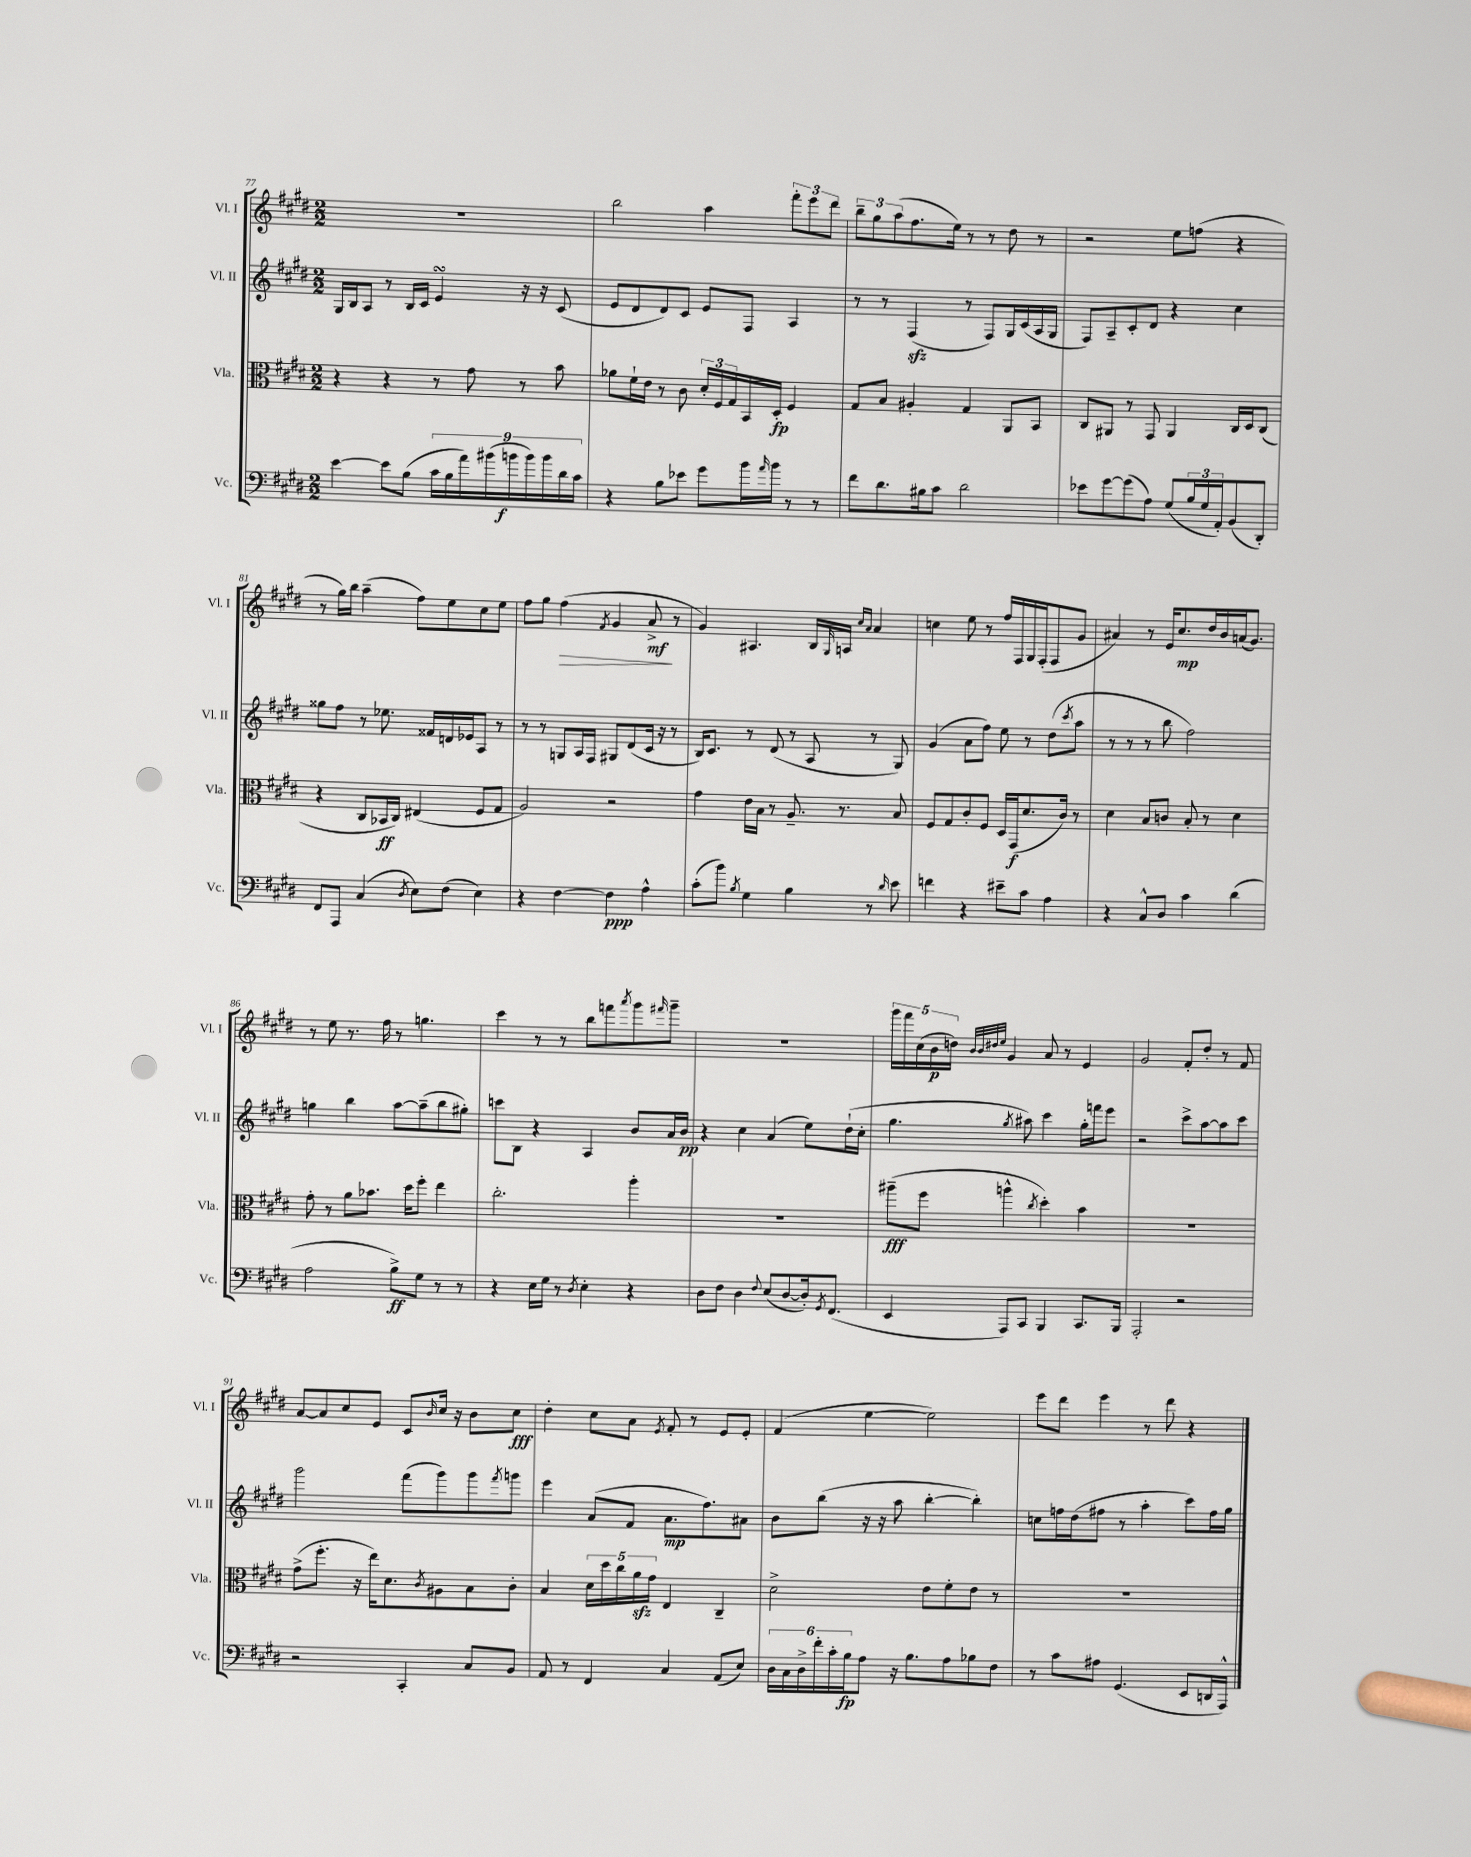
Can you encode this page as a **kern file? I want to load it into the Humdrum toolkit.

**kern	**dynam	**kern	**dynam	**kern	**dynam	**kern	**dynam
*part4	*part4	*part3	*part3	*part2	*part2	*part1	*part1
*staff4	*staff4	*staff3	*staff3	*staff2	*staff2	*staff1	*staff1
*I"Vc.	*	*I"Vla.	*	*I"Vl. II	*	*I"Vl. I	*
*I'Vc.	*	*I'Vla.	*	*I'Vl. II	*	*I'Vl. I	*
*clefF4	*	*clefC3	*	*clefG2	*	*clefG2	*
*k[f#c#g#d#]	*	*k[f#c#g#d#]	*	*k[f#c#g#d#]	*	*k[f#c#g#d#]	*
*M2/2	*	*M2/2	*	*M2/2	*	*M2/2	*
=77	=77	=77	=77	=77	=77	=77	=77
[4e\	.	4r	.	16G#/LL	.	1r	.
.	.	.	.	16B/J	.	.	.
.	.	.	.	8A/J	.	.	.
8e\L]	.	4r	.	8r	.	.	.
(8B\J	.	.	.	16B/LL	.	.	.
.	.	.	.	16c#/JJ	.	.	.
18c#\LL	.	8r	.	4esSSs/	.	.	.
18B\	.	.	.	.	.	.	.
18a\)	.	.	.	.	.	.	.
.	.	8g#\	.	.	.	.	.
(18b#X\	.	.	.	.	.	.	.
18bn\	f	.	.	.	.	.	.
.	.	8r	.	16r	.	.	.
18b\)	.	.	.	.	.	.	.
.	.	.	.	16r	.	.	.
18b\	.	.	.	.	.	.	.
.	.	8b\	.	(8c#/	.	.	.
18d#\	.	.	.	.	.	.	.
18c#\JJ	.	.	.	.	.	.	.
=78	=78	=78	=78	=78	=78	=78	=78
4r	.	8a-X\L	.	8e/L	.	2bb\	.
.	.	16f#`\L	.	8d#/	.	.	.
.	.	16e\JJ	.	.	.	.	.
8B\L	.	8r	.	8d#/)	.	.	.
8e-X\J	.	8c#\	.	8c#/J	.	.	.
8g#\L	.	24d#'/LL	.	8e/L	.	4aa\	.
.	.	24F#/	.	.	.	.	.
.	.	24G#/	.	.	.	.	.
16b\L	.	16BB/	.	8F#/J	.	.	.
16qqa/	.	.	.	.	.	.	.
16b\JJ	.	16D#'/JJ	fp	.	.	.	.
8r	.	4F#/	.	4A/	.	12fff#'\L	.
.	.	.	.	.	.	12eee\	.
8r	.	.	.	.	.	.	.
.	.	.	.	.	.	12ddd#\J	.
=79	=79	=79	=79	=79	=79	=79	=79
8f#\L	.	8G#/L	.	8r	.	12bb~\L	.
.	.	.	.	.	.	12gg#\	.
8.d#\	.	8B/J	.	8r	.	.	.
.	.	.	.	.	.	(12aa\	.
.	.	4A#X'/	.	(4F#zz/	.	8.ff#\	.
16B#X\k	.	.	.	.	.	.	.
8c#\J	.	.	.	.	.	.	.
.	.	.	.	.	.	16ee\Jk)	.
2d#\	.	4G#/	.	8r	.	8r	.
.	.	.	.	8F#/L)	.	8r	.
.	.	8AA/L	.	16G#/L	.	8dd#\	.
.	.	.	.	(16c#/	.	.	.
.	.	8BB/J	.	16A/	.	8r	.
.	.	.	.	16G#/JJ	.	.	.
=80	=80	=80	=80	=80	=80	=80	=80
8e-X\L	.	8C#/L	.	8F#/L)	.	2r	.
[8g#\	.	8AA#X/J	.	8A~/	.	.	.
(8g#\]	.	8r	.	8c#'/	.	.	.
8A\J)	.	8GG#/	.	8d#/J	.	.	.
(8G#/L	.	4AA#/	.	4r	.	8ee\L	.
24B/L	.	.	.	.	.	(8ffn\J	.
24G#/	.	.	.	.	.	.	.
24AA'/J)	.	.	.	.	.	.	.
(8BB/	.	16C#/LL	.	4cc#\	.	4r	.
.	.	16D#/J	.	.	.	.	.
8DD#'/J)	.	(8C#/J	.	.	.	.	.
!!LO:LB:g=z
=81	=81	=81	=81	=81	=81	=81	=81
8FF#/L	.	4r	.	8gg##X\L	.	8r	.
8AAA/J	.	.	.	8ff#\J	.	16gg#\LL)	.
.	.	.	.	.	.	16bb\JJ	.
(4C#/	.	8C#/L	.	8r	.	(4aa~\	.
.	.	16BB-X/L	ff	8.ee-X\	.	.	.
.	.	16C#/JJ)	.	.	.	.	.
8qD#/	.	.	.	.	.	.	.
8E\L)	.	(4E#X/	.	.	.	8ff#\L)	.
.	.	.	.	16f##X/LL	.	.	.
(8F#\J	.	.	.	16dn/	.	8ee\	.
.	.	.	.	16e-X/J	.	.	.
4E\)	.	8F#/L	.	8A/J	.	8cc#\	.
.	.	8G#/J	.	8r	.	8ee\J	.
=82	=82	=82	=82	=82	=82	=82	=82
4r	.	2A/)	.	8r	.	8ff#\L	.
.	.	.	.	8r	.	8gg#\J	.
!	!	!	!	!	!	!	!LO:HP:b
[4F#\	.	.	.	8Gn/L	.	(4ff#\	>
.	.	.	.	16A/L	.	.	.
.	.	.	.	16F#/JJ	.	.	.
.	.	.	.	.	.	8qf#/	.
4F#\]	ppp	2r	.	8G#X/L	.	4g#/	.
.	.	.	.	(8d#/	.	.	.
4A^^\	.	.	.	16c#/Jk	.	8a^/	mf
.	.	.	.	16r	.	.	.
.	.	.	.	8r	.	8r	]
=83	=83	=83	=83	=83	=83	=83	=83
(8c#'\L	.	4g#\	.	16B/KL)	.	4g#/)	.
.	.	.	.	8.c#/J	.	.	.
8b\J)	.	.	.	.	.	.	.
8qB/	.	.	.	.	.	.	.
4G#\	.	16e\LL	.	8r	.	4.A#X/	.
.	.	16B\JJ	.	.	.	.	.
.	.	8r	.	(8d#/	.	.	.
4B\	.	8.A~/	.	8r	.	.	.
.	.	.	.	8A/	.	16B/LL	.
.	.	.	.	.	.	16qqG#/	.
.	.	8.r	.	.	.	16An/JJ	.
.	.	.	.	.	.	16qqcc#/LL	.
.	.	.	.	.	.	16qqa/JJ	.
8r	.	.	.	8r	.	4a/	.
16qqd#/	.	.	.	.	.	.	.
8e\	.	8B/	.	8G#/)	.	.	.
=84	=84	=84	=84	=84	=84	=84	=84
4fn\	.	8F#/L	.	(4g#/	.	4ccn\	.
.	.	8G#/	.	.	.	.	.
4r	.	8c#'/	.	8a\L	.	8ee\	.
.	.	8F#/J	.	8ff#\J)	.	8r	.
8e#X~\L	.	16D#/LL	.	8ee\	.	16ff#/LL	.
.	.	(16GG#/J	f	.	.	16F#/	.
8c#\J	.	8.d#/	.	8r	.	16G#/	.
.	.	.	.	.	.	(16F#'/J	.
4A\	.	.	.	(8dd#\L	.	8F#/	.
.	.	16c#/Jk)	.	.	.	.	.
.	.	.	.	8qccc#/	.	.	.
.	.	8r	.	8aa\J	.	8g#/J	.
=85	=85	=85	=85	=85	=85	=85	=85
4r	.	4d#\	.	8r	.	4a#X/)	.
.	.	.	.	8r	.	.	.
8C#^^/L	.	8B/L	.	8r	.	8r	.
8D#/J	.	8cn/J	.	8bb\	.	16e/KL	.
.	.	.	.	.	.	8.cc#/	mp
4c#\	.	8B'/	.	2ff#\)	.	.	.
.	.	8r	.	.	.	16dd#/L	.
.	.	.	.	.	.	16b/	.
(4d#\	.	4d#\	.	.	.	(16an/J	.
.	.	.	.	.	.	8.g#/J)	.
!!LO:LB:g=z
=86	=86	=86	=86	=86	=86	=86	=86
2A\	.	8g#'\	.	4ggn\	.	8r	.
.	.	8r	.	.	.	8ee\	.
.	.	8a\L	.	4bb\	.	8.r	.
.	.	8.b-X\J	.	.	.	.	.
.	.	.	.	.	.	16ff#\	.
8B^\L)	ff	.	.	[8aa\L	.	8r	.
.	.	16dd#\KL	.	.	.	.	.
8G#\J	.	8ff#'\J	.	(8aa~\]	.	4.ggn\	.
8r	.	4ee\	.	8bb\	.	.	.
8r	.	.	.	8gg#X'\J)	.	.	.
=87	=87	=87	=87	=87	=87	=87	=87
4r	.	2.cc#'\	.	8cccn\L	.	4ccc#\	.
.	.	.	.	8B\J	.	.	.
16E\LL	.	.	.	4r	.	8r	.
16G#\JJ	.	.	.	.	.	.	.
8r	.	.	.	.	.	8r	.
8qD#/	.	.	.	.	.	.	.
4E'\	.	.	.	4A/	.	8bb\L	.
.	.	.	.	.	.	8fffn\	.
.	.	.	.	.	.	8qaaa/	.
4r	.	4aa'\	.	8b/L	.	8ggg#\	.
.	.	.	.	.	.	16qqfff#X/	.
.	.	.	.	16a/L	.	8ggg#~\J	.
.	.	.	.	16b/JJ	pp	.	.
=88	=88	=88	=88	=88	=88	=88	=88
8D#\L	.	1r	.	4r	.	1r	.
8F#\J	.	.	.	.	.	.	.
4D#\	.	.	.	4cc#\	.	.	.
8qqF#/	.	.	.	.	.	.	.
(8E/L	.	.	.	(4a/	.	.	.
[8D#/	.	.	.	.	.	.	.
16D#'/k])	.	.	.	8ee\L)	.	.	.
8qGG#/	.	.	.	.	.	.	.
(8.FF#/J	.	.	.	.	.	.	.
.	.	.	.	(16dd#`\L	.	.	.
.	.	.	.	16cc#'\JJ	.	.	.
=89	=89	=89	=89	=89	=89	=89	=89
4EE/	.	(8aa#X~\L	fff	4.gg#\	.	20ggg#\LL	.
.	.	.	.	.	.	20fff#\	.
.	.	.	.	.	.	(20cc#\	.
.	.	8ff#\J	.	.	.	.	.
.	.	.	.	.	.	20b\	p
.	.	.	.	.	.	20ddn\JJ)	.
.	.	.	.	.	.	32qqb/LLL	.
.	.	.	.	.	.	32qqb/	.
.	.	.	.	.	.	32qqdd#X/	.
.	.	.	.	.	.	32qqee/JJJ	.
8AAA/L)	.	4aan^^\	.	.	.	4g#/	.
.	.	.	.	8qgg#/	.	.	.
8CC#/J	.	.	.	8aa#X\)	.	.	.
.	.	8qcc#/	.	.	.	.	.
4BBB/	.	4dd#'\)	.	4ccc#\	.	8a/	.
.	.	.	.	.	.	8r	.
8.CC#/L	.	4b\	.	16gg#'\LL	.	4e/	.
.	.	.	.	16fffn\J	.	.	.
.	.	.	.	8eee\J	.	.	.
16BBB/Jk	.	.	.	.	.	.	.
=90	=90	=90	=90	=90	=90	=90	=90
2AAA'/	.	1r	.	2r	.	2g#/	.
2r	.	.	.	8ccc#^\L	.	8f#'/L	.
.	.	.	.	[8aa\	.	8dd#'/J	.
.	.	.	.	8aa\]	.	8r	.
.	.	.	.	8ccc#\J	.	8f#/	.
!!LO:LB:g=z
=91	=91	=91	=91	=91	=91	=91	=91
2r	.	(8g#^\L	.	2ggg#\	.	[8a/L	.
.	.	8.ff#'\J	.	.	.	8a/]	.
.	.	.	.	.	.	8cc#/	.
.	.	16r	.	.	.	.	.
.	.	16ee\KL)	.	.	.	8e/J	.
.	.	8.d#\	.	.	.	.	.
4CC#'/	.	.	.	(8fff#\L	.	8c#/L	.
.	.	8qc#/	.	.	.	16qqb/	.
.	.	8A#X\	.	8ggg#\)	.	16cc#/Jk	.
.	.	.	.	.	.	16r	.
8C#/L	.	8B\	.	8ggg#\	.	8b\L	.
.	.	.	.	8qfff#/	.	.	.
8BB/J	.	8c#'\J	.	8gggn\J	.	8cc#\J	fff
=92	=92	=92	=92	=92	=92	=92	=92
8AA/	.	4B/	.	4eee\	.	4dd#'\	.
8r	.	.	.	.	.	.	.
4FF#/	.	20d#\LL	.	(8a/L	.	8cc#\L	.
.	.	20dd#\	.	.	.	.	.
.	.	20cc#\	.	.	.	.	.
.	.	.	.	8f#/J	.	8a\J	.
.	.	20azz\	.	.	.	.	.
.	.	20g#\JJ	.	.	.	.	.
.	.	.	.	.	.	8qe/	.
4C#/	.	4E/	.	8.a\L	mp	8f#'/	.
.	.	.	.	.	.	8r	.
.	.	.	.	8.ff#\)	.	.	.
(8AA/L	.	4C#~/	.	.	.	8e/L	.
8E/J)	.	.	.	8a#X\J	.	8e'/J	.
=93	=93	=93	=93	=93	=93	=93	=93
24D#\LL	.	2d#^\	.	8b\L	.	(4f#/	.
24C#\	.	.	.	.	.	.	.
24D#^\	.	.	.	.	.	.	.
24f#'\	.	.	.	(8bb\J	.	.	.
24c#'\	.	.	.	.	.	.	.
24B\J	fp	.	.	.	.	.	.
8A\J	.	.	.	16r	.	[4ee\	.
.	.	.	.	16r	.	.	.
16r	.	.	.	8aa\	.	.	.
8.B\L	.	.	.	.	.	.	.
.	.	8e\L	.	[4bb'\	.	2ee\])	.
8A\	.	8f#'\	.	.	.	.	.
8B-X\	.	8e\J	.	4bb'\])	.	.	.
8F#\J	.	8r	.	.	.	.	.
=94	=94	=94	=94	=94	=94	=94	=94
8r	.	1r	.	8ccn\L	.	8eee\L	.
8c#\L	.	.	.	16ffn\L	.	8ddd#\J	.
.	.	.	.	(16dd#\J	.	.	.
8A#X\J	.	.	.	8ff#X\J	.	4eee\	.
(4.GG#/	.	.	.	8r	.	.	.
.	.	.	.	4aa'\	.	8r	.
.	.	.	.	.	.	8ddd#\	.
8EE/L	.	.	.	8ccc#\L)	.	4r	.
16DDn/L	.	.	.	16ff#\L	.	.	.
16AAA^^/JJ)	.	.	.	16gg#\JJ	.	.	.
==	==	==	==	==	==	==	==
*-	*-	*-	*-	*-	*-	*-	*-
